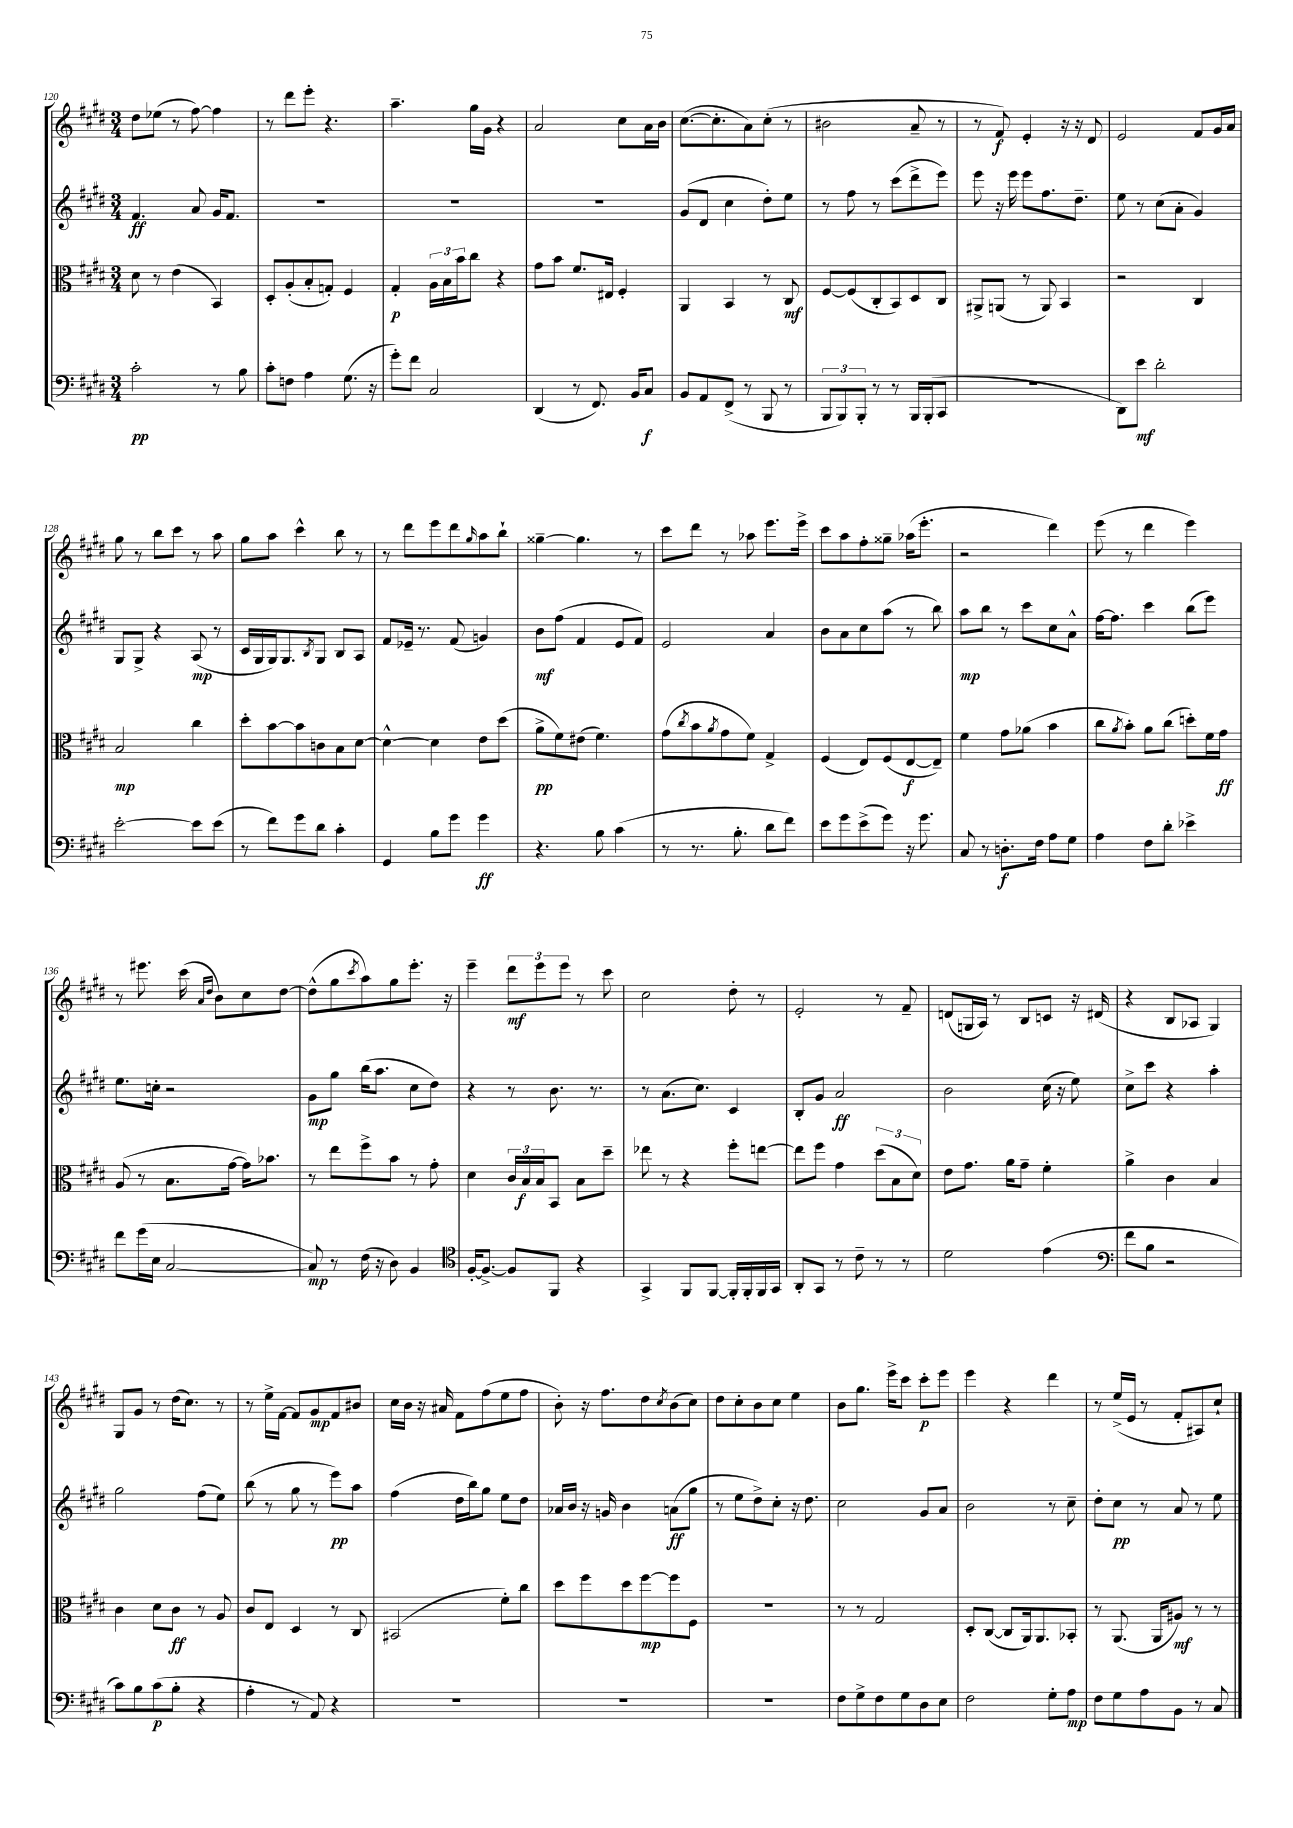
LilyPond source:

<<
\new StaffGroup <<
\new Staff = "s0" {
    \clef treble \key e \major \numericTimeSignature \time 3/4
    dis''8 ees''8( r8 fis''8~) fis''4 |
    r8 dis'''8 e'''8-. r4. |
    a''4.-- gis''16 gis'16 r4 |
    a'2 cis''8 a'16 b'16 |
    cis''8.~( cis''8.-. a'8) cis''8-.( r8 |
    bis'2 a'8-- r8 |
    r8 fis'8\f) e'4-. r16 r16 dis'8 |
    e'2 fis'8 gis'16 a'16 |
    gis''8 r8 b''8 cis'''8 r8 a''8 |
    gis''8 a''8 cis'''4-^ b''8 r8 |
    r8 dis'''8 e'''8 dis'''8 \grace { gis''16 } a''8 b''8-! |
    gisis''4~-- gisis''4. r8 |
    cis'''8 dis'''8 r8 aes''8 e'''8. e'''16-> |
    cis'''8 a''8 fis''8-. gisis''8-- aes''16( e'''8.-. |
    r2 dis'''4) |
    e'''8( r8 dis'''4 e'''4) |
    r8 eis'''8. cis'''16( \grace { a'16 dis''16 } b'8) cis''8 dis''8~ |
    dis''8-^( gis''8 \acciaccatura { cis'''8 } a''8) gis''8 e'''8.-. r16 |
    e'''4-- \tuplet 3/2 { dis'''8\mf e'''8 e'''8 } r8 cis'''8 |
    cis''2 dis''8-. r8 |
    e'2-. r8 fis'8-- |
    d'8( g16 a16) r8 b8 c'8 r16 dis'16( |
    r4 b8 aes8 gis4) |
    gis8 gis'8 r8 dis''16( cis''8.) r8 |
    r8 e''16-> fis'16~ fis'8 gis'8\mp fis'8 bis'8 |
    cis''16 b'16 r16 ais'16 fis'8 fis''8( e''8 fis''8 |
    b'8-.) r16 fis''8. dis''8 \acciaccatura { cis''8 } b'8( cis''8) |
    dis''8 cis''8-. b'8 cis''8 e''4 |
    b'8 gis''8. e'''16-> cis'''8 cis'''8-.\p e'''8 |
    e'''4 r4 dis'''4 |
    r8 e''16->( e'16 r8 fis'8-. ais8) cis''8-! \bar "|." |
}
\new Staff = "s1" {
    \clef treble \key e \major \numericTimeSignature \time 3/4
    fis'4.\ff a'8 gis'16 fis'8. |
    R2. |
    R2. |
    R2. |
    gis'8( dis'8 cis''4 dis''8-.) e''8 |
    r8 fis''8 r8 cis'''8( dis'''8-> e'''8) |
    e'''8 r16 e'''16 e'''8 fis''8. dis''8.-- |
    e''8 r8 cis''8( a'8-. gis'4) |
    gis8 gis8-> r4 a8\mp( r8 |
    cis'16 gis16 gis16) gis8. \acciaccatura { b8 } gis8 b8 a8 |
    fis'8 ees'16-- r8. fis'8( g'4) |
    b'8\mf fis''8( fis'4 e'8 fis'8) |
    e'2 a'4 |
    b'8 a'8 cis''8 a''8( r8 b''8) |
    a''8\mp b''8 r8 cis'''8 cis''8 a'8-^ |
    fis''16~ fis''8. cis'''4 b''8( e'''8) |
    e''8. c''16-. r2 |
    gis'8\mp gis''8 b''16( a''8. cis''8 dis''8) |
    r4 r8 b'8. r8. |
    r8 a'8.( cis''8.) cis'4 |
    b8-. gis'8 a'2\ff |
    b'2 cis''16( r16 e''8) |
    cis''8-> cis'''8 r4 a''4-. |
    gis''2 fis''8( e''8) |
    b''8( r8 gis''8 r8 e'''8\pp) a''8 |
    fis''4( dis''16 b''16) gis''8 e''8 dis''8 |
    aes'16 b'16 r16 g'16 b'4 a'8\ff( gis''8 |
    r8 e''8 dis''8->) cis''8-. r16 dis''8. |
    cis''2 gis'8 a'8 |
    b'2 r8 cis''8-- |
    dis''8-. cis''8\pp r8 a'8 r8 e''8 \bar "|." |
}
\new Staff = "s2" {
    \clef alto \key e \major \numericTimeSignature \time 3/4
    dis'8 r8 e'4( b,4) |
    dis8-. a8-.( b8-. g8-.) fis4 |
    gis4-.\p \tuplet 3/2 { a16 b16 b'16 } cis''8 r4 |
    gis'8 b'8 fis'8. eis16 fis4-. |
    a,4 b,4 r8 cis8\mf |
    fis8~ fis8( cis8-. b,8) dis8 cis8 |
    ais,8-> a,8( r8 a,8) b,4 |
    r2 cis4 |
    b2\mp cis''4 |
    dis''8-. b'8~ b'8 c'8 b8 dis'8~ |
    dis'4~-^ dis'4 e'8 dis''8( |
    a'8->\pp fis'8) eis'8( fis'4.) |
    gis'8( \acciaccatura { cis''8 } b'8 \acciaccatura { a'8 } gis'8 fis'8) gis4-> |
    fis4( e8) fis8( e8~\f e8--) |
    fis'4 gis'8 aes'8( b'4 |
    cis''8 \acciaccatura { a'8 } b'8-.) a'8 cis''8( d''8-.) fis'16 gis'16\ff |
    a8( r8 b8. gis'16~ gis'16) bes'8. |
    r8 e''8 fis''8-> b'8 r8 gis'8-. |
    dis'4 \tuplet 3/2 { cis'16 b16\f b16 } b,8 b8 dis''8-- |
    ees''8 r8 r4 fis''8-. e''8~ |
    e''8 fis''8 gis'4 \tuplet 3/2 { dis''8( b8 dis'8) } |
    e'8 gis'8. a'16 gis'8-- fis'4-. |
    a'4-> cis'4 b4 |
    cis'4 dis'8 cis'8\ff r8 a8 |
    cis'8 e8 dis4 r8 cis8 |
    bis,2( fis'8-.) cis''8 |
    dis''8 fis''8 dis''8 fis''8~\mp fis''8 fis8 |
    R2. |
    r8 r8 gis2 |
    dis8-. cis8~( cis8 a,16) a,8. bes,8-. |
    r8 a,8.( a,16 ais8\mf) r8 r8 \bar "|." |
}
\new Staff = "s3" {
    \clef bass \key e \major \numericTimeSignature \time 3/4
    cis'2-.\pp r8 b8 |
    cis'8-. f8 a4 gis8.( r16 |
    gis'8-.) fis'8 cis2 |
    dis,4( r8 fis,8.) b,16 cis8\f |
    b,8 a,8 fis,8->( r8 b,,8 r8 |
    \tuplet 3/2 { b,,8 b,,8) b,,8-. } r8 r8 b,,16 b,,16-.( cis,8 |
    R2. |
    dis,8) e'8\mf dis'2-. |
    e'2~-. e'8 e'8( |
    r8 fis'8) gis'8 dis'8 cis'4-. |
    gis,4 b8 gis'8 gis'4\ff |
    r4. b8 cis'4( |
    r8 r8. b8.-. dis'8 fis'8) |
    e'8 gis'8 e'8->( gis'8) r16 gis'8. |
    cis8 r8 d8.-.\f fis16 a8 gis8 |
    a4 fis8 dis'8-. ees'4-> |
    fis'8 gis'16( e16 cis2~ |
    cis8\mp) r8 fis16( r16 dis8) b,4 |
    \clef tenor fis16~-. fis8.~-> fis8 fis,8 r4 |
    gis,4-> fis,8 fis,8~ fis,16-. fis,16-. fis,16 gis,16 |
    a,8-. gis,8 r8 cis'8-- r8 r8 |
    dis'2 e'4( |
    \clef bass fis'8 b8 r2 |
    cis'8) b8 cis'8\p( b8-. r4 |
    a4-. r8 a,8) r4 |
    R2. |
    R2. |
    R2. |
    fis8 gis8-> fis8 gis8 dis8 e8 |
    fis2 gis8-. a8\mp |
    fis8 gis8 a8 b,8 r8 cis8 \bar "|." |
}
>>
>>
\layout { \context { \Score currentBarNumber = #120 } }
